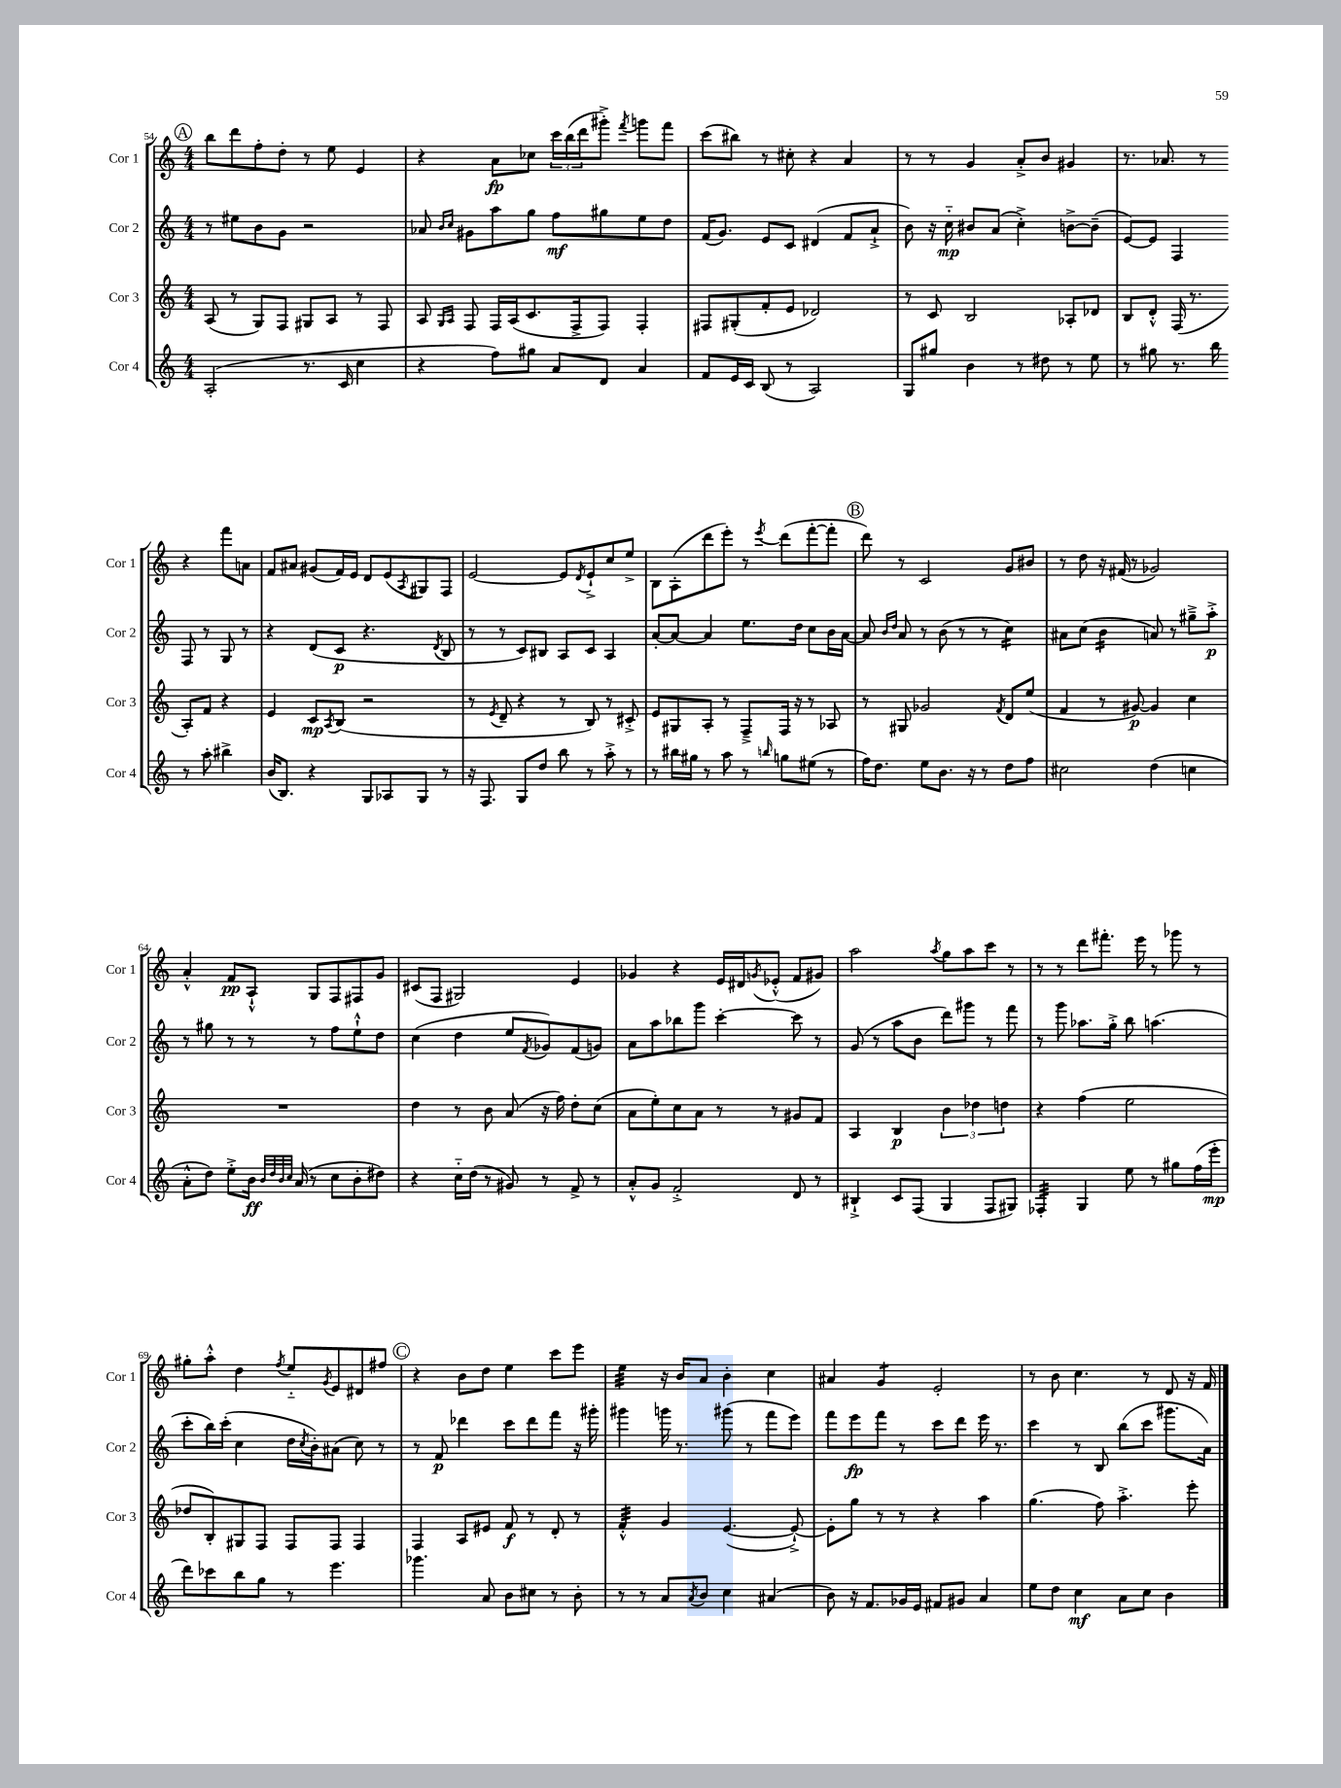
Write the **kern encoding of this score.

**kern	**kern	**kern	**kern
*staff4	*staff3	*staff2	*staff1
*clefG2	*clefG2	*clefG2	*clefG2
*k[]	*k[]	*k[]	*k[]
*M4/4	*M4/4	*M4/4	*M4/4
(2A'	(8A	8r	8bb
.	8r	8ee#	8ddd
.	8G)	8b	8ff'
.	8F	8g	8dd'
8.r	8G#	2r	8r
.	8A	.	8ee
16c	.	.	.
4cc	8r	.	4e
.	8F	.	.
=	=	=	=
4r	8A	8a-	4r
.	16qqG	16qqb	.
.	16qqA	16qqcc	.
.	8F	8g#	.
8ff)	16F	8aa	8a
.	(16A	.	.
8gg#	8.c	8gg	8cc-
8a	.	8ff	24ccc
.	.	.	(24bb
.	16F^	.	.
.	.	.	24ddd
8d	8F)	8gg#	8ggg#'^)
.	.	.	8qfff
4a	4F'	8ee	8ggg
.	.	8dd	8fff
=	=	=	=
8f	8F#	(16f	(8ccc
.	.	8.g)	.
16e	(8G#'	.	8bb#)
16c	.	.	.
(8B	8f'	8e	8r
8r	8e	8c	8cc#'
2A)	2d-)	(4d#	4r
.	.	8f	4a
.	.	8a`^	.
=	=	=	=
8G	8r	8b)	8r
8gg#	8c	16r	8r
.	.	16cc'~	.
4b	2B	8b#	4g
.	.	(8a	.
8r	.	4cc'^)	8a'^
8dd#	.	.	8b
8r	8A-'	[8b^	4g#
8ee	8d-	(8b~]	.
=	=	=	=
8r	8B	[8e)	8.r
8gg#	8d'^^	8e]	.
.	.	.	8.a-
8.r	(16F	4F	.
.	8.r	.	.
.	.	.	8r
16bb	.	.	.
8r	8A')	8F	4r
8aa'	8f	8r	.
4bb#^	4r	8G	8fff
.	.	8r	8a
=	=	=	=
(16b	4e	4r	8f
8.B)	.	.	.
.	.	.	8a#
4r	8c	(8d	(8g#
.	8qA	.	.
.	(8B	8c	16f)
.	.	.	16e
8G	2r	4.r	8d
8A-	.	.	(8e
.	.	.	8qA
8G	.	.	8G#)
.	.	8qd	.
8r	.	8B	8F
=	=	=	=
16r	8r	8r	[2e
8.F	.	.	.
.	8qe	.	.
.	8d~	8r	.
8G	4r	8c)	.
8dd	.	8B#	.
8bb	8r	8A	8e]
.	.	.	8qd
8r	8B)	8c	8e`^
8aa'^	8r	4A	8cc
8r	8c#'^	.	8ee^
=	=	=	=
8r	8e	[8a'	8B
16bb#	8G#	8a_	(8A'
16gg#	.	.	.
8r	8A'	4a]	8ddd
8aa	8r	.	8eee')
8r	8F~^	8.ee	8r
16qqbb	.	.	8qeee
8gg	16F	.	(8ddd
.	16r	16dd	.
(8ee#	8r	8cc	[8fff'
8r	8A-	16b	8fff']
.	.	[16a	.
=	=	=	=
16ff)	8r	8a]	8ddd)
8.dd	.	.	.
.	.	16qqb	.
.	.	16qqdd	.
.	8G#	8a	8r
8ee	2g-	8r	2c
8.b	.	(8b	.
.	.	8r	.
16r	.	.	.
8r	.	8r	.
.	8qf	.	.
8dd	8d	4cc)	8g
8ff	(8ee	.	8b#
=	=	=	=
2cc#	4f	8a#	8r
.	.	(8cc	8dd
.	8r	4b	16r
.	.	.	(16f#
.	[8g#)	.	8r
(4dd	4g#]	8a)	2g-)
.	.	8r	.
4cc	4cc	8gg#~^	.
.	.	8aa'^	.
=	=	=	=
8a'^^	1r	8r	4a'^^
8dd)	.	8gg#	.
8ee'^	.	8r	8f
16b	.	8r	8A`^^
32qqb	.	.	.
32qqdd	.	.	.
32qqb	.	.	.
32qqcc	.	.	.
(16a	.	.	.
8r	.	8r	8G
8cc	.	8ff	8F
8b'	.	8ee`^^	8F#
8dd#)	.	8dd	8g
=	=	=	=
4r	4dd	(4cc	(8c#
.	.	.	8F
16cc'~	8r	4dd	2G#)
(16dd	.	.	.
8r	8b	.	.
8g#)	(8a	8ee	.
.	.	8qf	.
8r	16r	8g-)	.
.	16ff)	.	.
8f^	8dd'	(8f	4e
8r	(8cc	8g)	.
=	=	=	=
8a'^^	8a	8a	4g-
8g	8ee')	8aa	.
2f'^	8cc	8bb-	4r
.	8a	8ggg	.
.	8r	[4ccc'	16e
.	.	.	16d#
.	.	.	8qg
.	8r	.	(8e-'^^
8d	8g#	8ccc]	8f
8r	8f	8r	8g#)
=	=	=	=
4B#`^	4A	(8g	2aa
.	.	8r	.
8c	4B	8aa	.
(8F	.	8b	.
.	.	.	8qaa
4G	6b	8ddd)	8gg
.	.	8ggg#	8aa
.	6dd-	.	.
8F	.	8r	8ccc
.	6dd	.	.
8G#)	.	8fff	8r
=	=	=	=
4F-'	4r	8r	8r
.	.	8ggg	8r
4G	(4ff	8.aa-	8ddd
.	.	.	8.fff#'
.	.	16gg'^	.
8ee	2ee	8bb	.
.	.	.	16eee
8r	.	(4.aa	8r
8gg#	.	.	8ggg-
(16ff	.	.	8r
16eee'	.	.	.
=	=	=	=
8ddd)	8dd-	8ccc'	8gg#'
8ccc-	8B')	16bb)	8aa'^^
.	.	(16ccc'	.
8bb	8G#	4cc	4dd
8gg	8F	.	.
.	.	.	8qff
8r	8F	16dd	8ee'~
.	.	8qcc	.
.	.	16b')	.
.	.	.	8qg
4.eee	8F	(8a#	8e
.	4F	8cc)	8d#
.	.	8r	8ff#
=	=	=	=
4.ggg-	4F	8r	4r
.	.	8f	.
.	8A	4ddd-	8b
8a	8e#	.	8dd
8b	8f	8ccc	4ee
8cc#	8r	8ddd-	.
8r	8d'	8fff	8ccc
8b'	8r	16r	8eee
.	.	16ggg#'	.
=	=	=	=
8r	4f'^^	4ggg#	4ee
8r	.	.	.
8a	4g	16ggg	16r
.	.	8.r	16b
8qa	.	.	.
8b	.	.	8a
4cc	([4.e	(8ggg#	4b'
.	.	8r	.
(4a#	.	8fff	4cc
.	8e`^_)	8eee)	.
=	=	=	=
8b)	8e']	8fff	4a#
16r	8gg	8eee	.
8.f	.	.	.
.	8r	8fff	4g
16g-	8r	8r	.
16e	.	.	.
8f#	4r	8ccc	2e'
8g#	.	8ddd	.
4a	4aa	16eee	.
.	.	8.r	.
=	=	=	=
8ee	(4.gg	4ccc	8r
8dd	.	.	8b
4cc	.	8r	4.cc
.	8ff)	8B	.
8a	4.aa'^	(8bb	.
8cc	.	8ccc	8r
4b	.	8.ggg#	8d
.	8eee'	.	16r
.	.	16a)	16f
==	==	==	==
*-	*-	*-	*-
